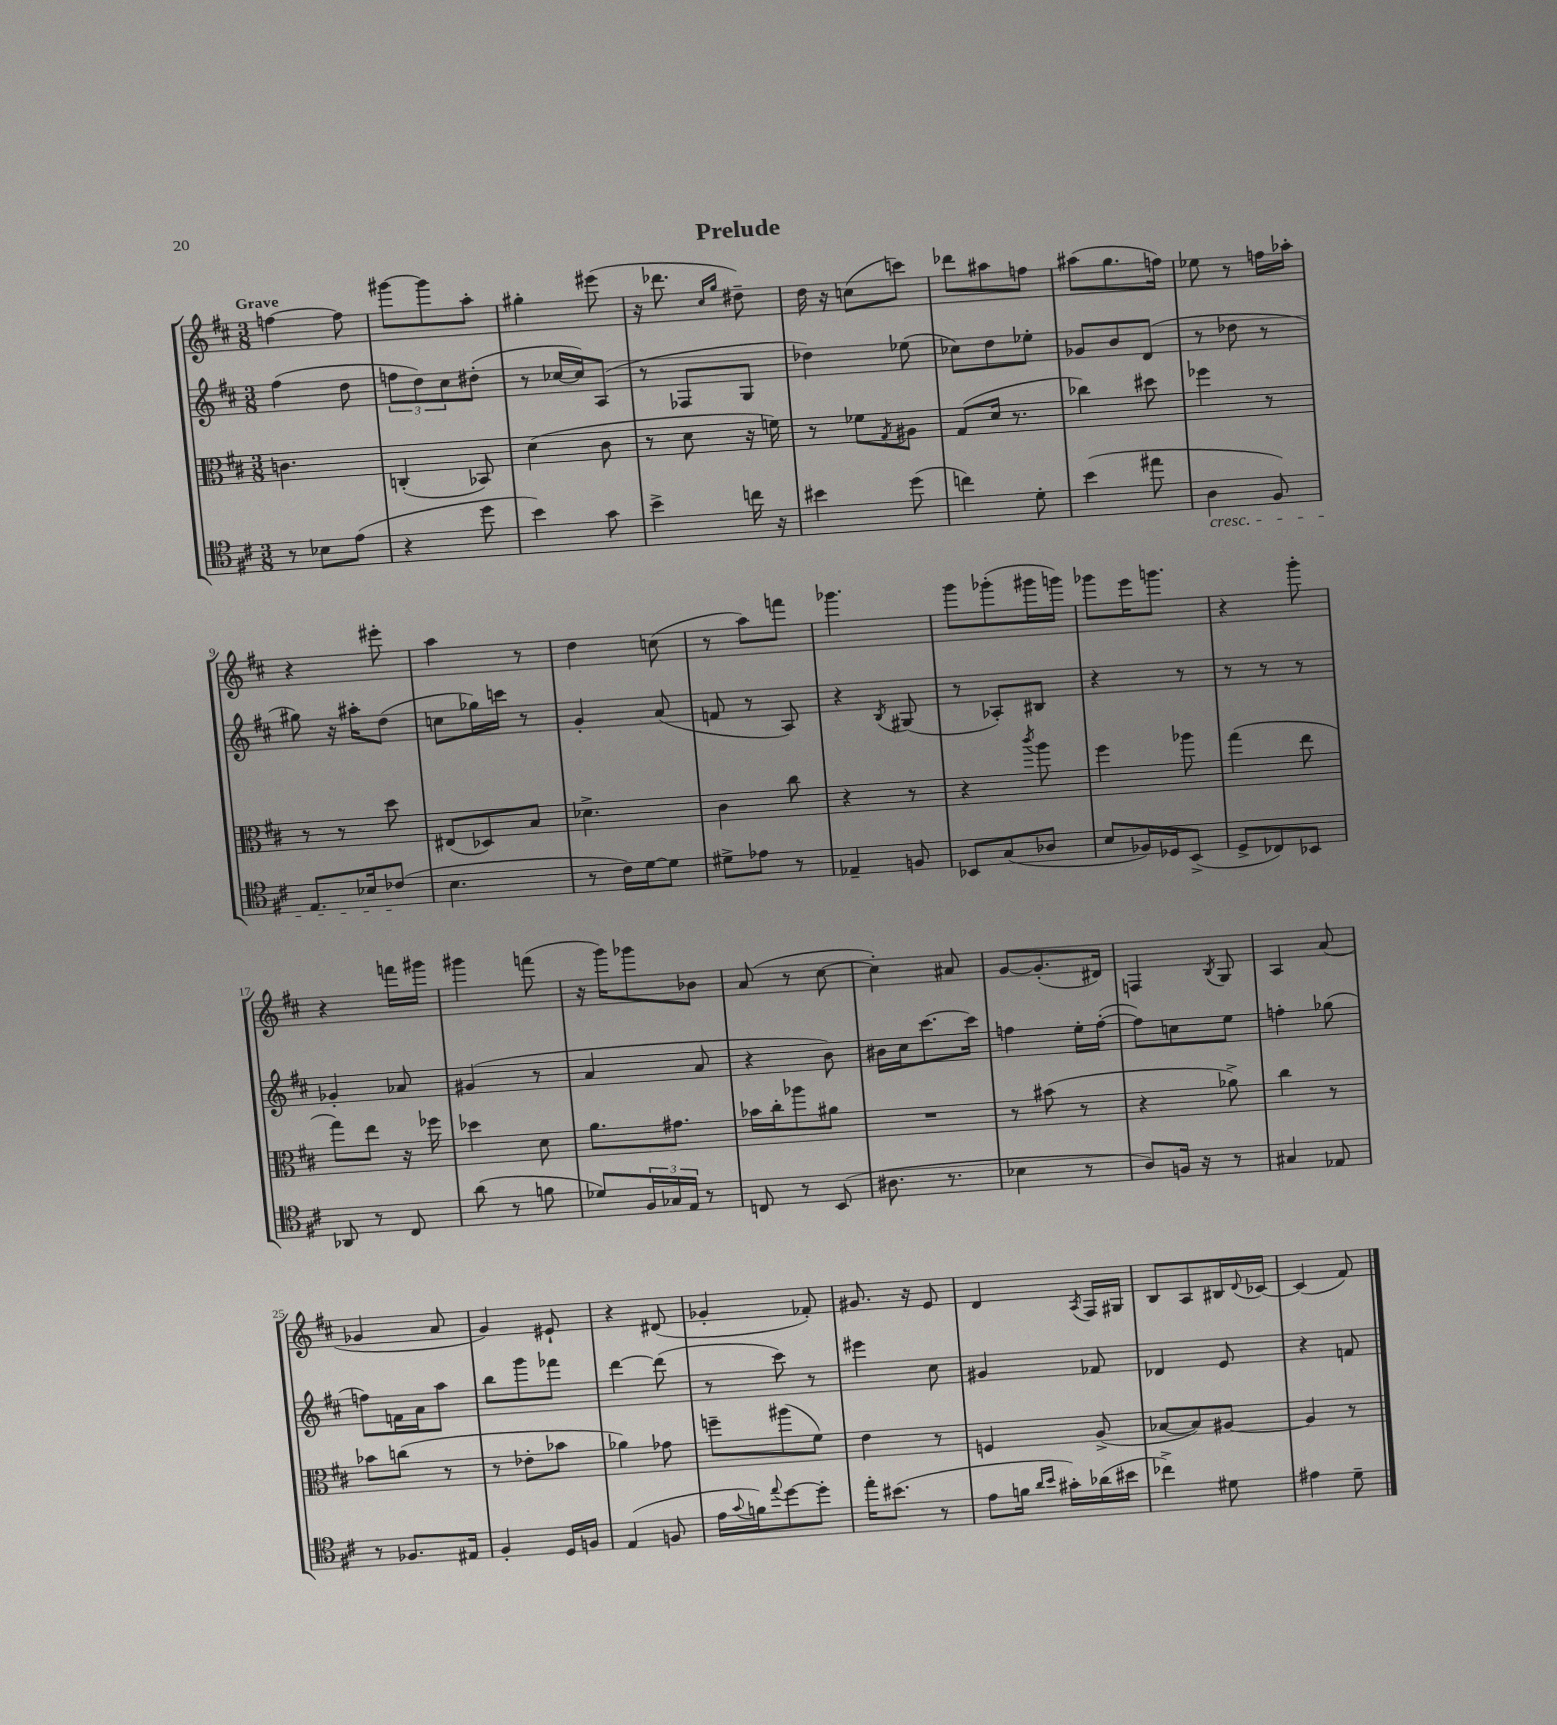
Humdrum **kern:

**kern	**kern	**kern	**kern
*part4	*part3	*part2	*part1
*staff4	*staff3	*staff2	*staff1
*clefC4	*clefC3	*clefG2	*clefG2
*k[f#c#]	*k[f#c#]	*k[f#c#]	*k[f#c#]
*M3/8	*M3/8	*M3/8	*M3/8
=1	=1	=1	=1
!	!	!	!LO:TX:a:B:t=Grave
8r	4.cn\	(4ff#\	[4ffn\
8B-X\L	.	.	.
(8e\J	.	8dd\	8ff\]
=2	=2	=2	=2
4r	(4Cn'/	12ffn\L	[8ggg#X\L
.	.	12dd\)	.
.	.	.	8ggg#\]
.	.	12cc#\	.
8dd\	8BB-X/)	(8dd#X'\J	8aa'\J
=3	=3	=3	=3
4b\)	(4d\	8r	4gg#X'\
.	.	[16cc-X/LL	.
.	.	16cc-/J])	.
8g\	8c#\	(8A/J	(8eee#X\
=4	=4	=4	=4
4b^\	8r	8r	16r
.	.	.	8.ddd-X\
.	8d\	8F-X/L	.
.	.	.	16qqcc#/LL
.	.	.	16qqgg/JJ
16ccn\	16r	8G/J	8dd#X~\)
16r	16fn\)	.	.
=5	=5	=5	=5
4b#X\	8r	4dd-X\)	16dd\
.	.	.	16r
.	8f-X\L	.	(8ccn\L
.	8qG/	.	.
(8dd\	8A#X\J	(8ee-X\	8cccn\J)
=6	=6	=6	=6
4ccn\)	(8G/L	8cc-X\L)	8ddd-X\L
.	16d/Jk	8dd\	8aa#X\
.	8.r	.	.
8d'\	.	8ee-X'\J	8ffn\J
=7	=7	=7	=7
(4b\	4cc-X\)	8g-X/L	(8aa#X\L
.	.	8b/	8.gg\
8ee#X\	8dd#X\	(8d/J	.
.	.	.	16ffn\Jk)
=8	=8	=8	=8
!LO:TX:b:i:t=cresc.	!	!	!
4A\	4ff-X\	8r	8ee-X\
.	.	8dd-X\	8r
8F#/)	8r	8r	16ffn\LL
.	.	.	16aa-X'\JJ
!!LO:LB:g=z
=9	=9	=9	=9
8.E/L	8r	8gg#X\)	4r
.	8r	16r	.
16B-X/k	.	16aa#X'\KL	.
(8c-X/J	8dd\	(8dd\J	8eee#X'\
=10	=10	=10	=10
4.B\	(8E#X/L	8ccn\L	4aa\
.	8D-X/)	16gg-X\L)	.
.	.	16cccn\JJ	.
.	8B/J	8r	8r
=11	=11	=11	=11
8r	4.d-X^\	4g'/	4dd\
16c#\LL)	.	.	.
[16d\J	.	.	.
8d\J]	.	(8a/	(8ccn\
=12	=12	=12	=12
8d#X^\L	4c#\	8fn/	8r
8e-X\J	.	8r	8aa\L)
8r	8cc#\	8A/)	8fffn\J
=13	=13	=13	=13
4E-X~/	4r	4r	4.ggg-X\
.	.	8qB/	.
8Fn/	8r	(8G#X/	.
=14	=14	=14	=14
8BB-X/L	4r	8r	8ggg\L
(8G/	.	8A-X'/L)	(8ggg-X'\
.	8qccc#/	.	.
8A-X/J	8aa\	8B#X/J	16ggg#X\L
.	.	.	16gggn\JJ)
=15	=15	=15	=15
8B/L	4ff#\	4r	8ggg-X\L
16F-X/L)	.	.	16eee\K
16D-X/J	.	.	8.gggn\J
(8BB^/J	8aa-X\	8r	.
=16	=16	=16	=16
8D^/L	(4gg\	8r	4r
8C-X/)	.	8r	.
8BB-X/J	8ee\	8r	8ggg'\
!!LO:LB:g=z
=17	=17	=17	=17
8AA-X/	8gg\L)	4g-X'/	4r
8r	8ee\J	.	.
8C#/	16r	8a-X/	16fffn\LL
.	16ff-X\	.	16ggg#X\JJ
=18	=18	=18	=18
(8a\	4dd-X\	(4g#X/	4ggg#X\
8r	.	.	.
8fn\	8d\	8r	(8fffn\
=19	=19	=19	=19
8d-X/L)	8.a\L	4a/	16r
.	.	.	16ggg\KL)
24F#/L	.	.	8ggg-X\
24G-X/	.	.	.
.	8.g#X\J	.	.
24E/JJ	.	.	.
8r	.	8a/	8b-X\J
=20	=20	=20	=20
8Cn/	16b-X\LL	4r	(8a/
.	16cc#'\J	.	.
8r	8aa-X\	.	8r
(8BB/	8a#X\J	8b\)	[8cc#\
=21	=21	=21	=21
8.A#X\	4.r	16b#X\LL	4cc#'\])
.	.	16cc#\J	.
.	.	[8.ccc#\	.
8.r	.	.	.
.	.	.	8a#X/
.	.	16ccc#\Jk]	.
=22	=22	=22	=22
4B-X\	8r	4ffn\	[8g/L
.	(8b#X\	.	(8.g'/]
8r	8r	16ee'\LL	.
.	.	([16ff'\JJ	16d#X/Jk)
=23	=23	=23	=23
8A/L)	4r	8ff\L])	4Fn/
16Fn/Jk	.	8ccn\	.
16r	.	.	.
.	.	.	8qB/
8r	8a-X^\)	8ee\J	8G/
=24	=24	=24	=24
4G#X/	4cc#\	4ffn'\	4A/
8E-X/	8r	(8gg-X\	(8a/
!!LO:LB:g=z
=25	=25	=25	=25
8r	8b-X\L	8ffn\L)	4g-X/
8.F-X/L	(8ccn\J	16fn\L	.
.	.	16a\J	.
.	8r	8aa\J	8a/
16E#X/Jk	.	.	.
=26	=26	=26	=26
4F#'/	8r	8bb\L	4g/)
.	8e-X'\L	8ggg\	.
16D/LL	8b-X\J	8fff-X\J	8e#X`/
16Fn/JJ	.	.	.
=27	=27	=27	=27
(4E/	4a-X\)	[4ddd\	4r
8Fn/	8g-X\	(8ddd\]	(8d#X/
=28	=28	=28	=28
16e\LL	8ffn~\L	8r	4g-X'/
8qqg/	.	.	.
16fn\J)	.	.	.
8qqee/	.	.	.
[8dd\	(8aa#X\	8ccc#\)	.
8dd'\J]	8f#\J)	8r	8f-X'/)
=29	=29	=29	=29
16ee'\KL	4e\	4eee#X\	8.g#X/
(8.b#X\J	.	.	.
.	.	.	16r
8r	8r	8cc#\	8e/
=30	=30	=30	=30
8e\L	4Fn/	4g#X/	4d/
16fn\Jk	.	.	.
16qqa/LL	.	.	.
16qqb/JJ	.	.	.
16g#X'\LL)	.	.	.
.	.	.	8qA/
(16a-X\	(8A^/	8f-X/	16F#/LL
16b#X\JJ	.	.	16G#X/JJ
=31	=31	=31	=31
4cc-X^\)	[8B-X/L	4d-X/	8B/L
.	8B-/])	.	8A/
8d#X\	[8A#X/J	8e/	16B#X/L
.	.	.	8qqd/
.	.	.	[16c-X/JJ
=32	=32	=32	=32
4e#X\	4A#/]	4r	(4c-/]
8d~\	8r	8fn/	8f#/)
==	==	==	==
*-	*-	*-	*-
